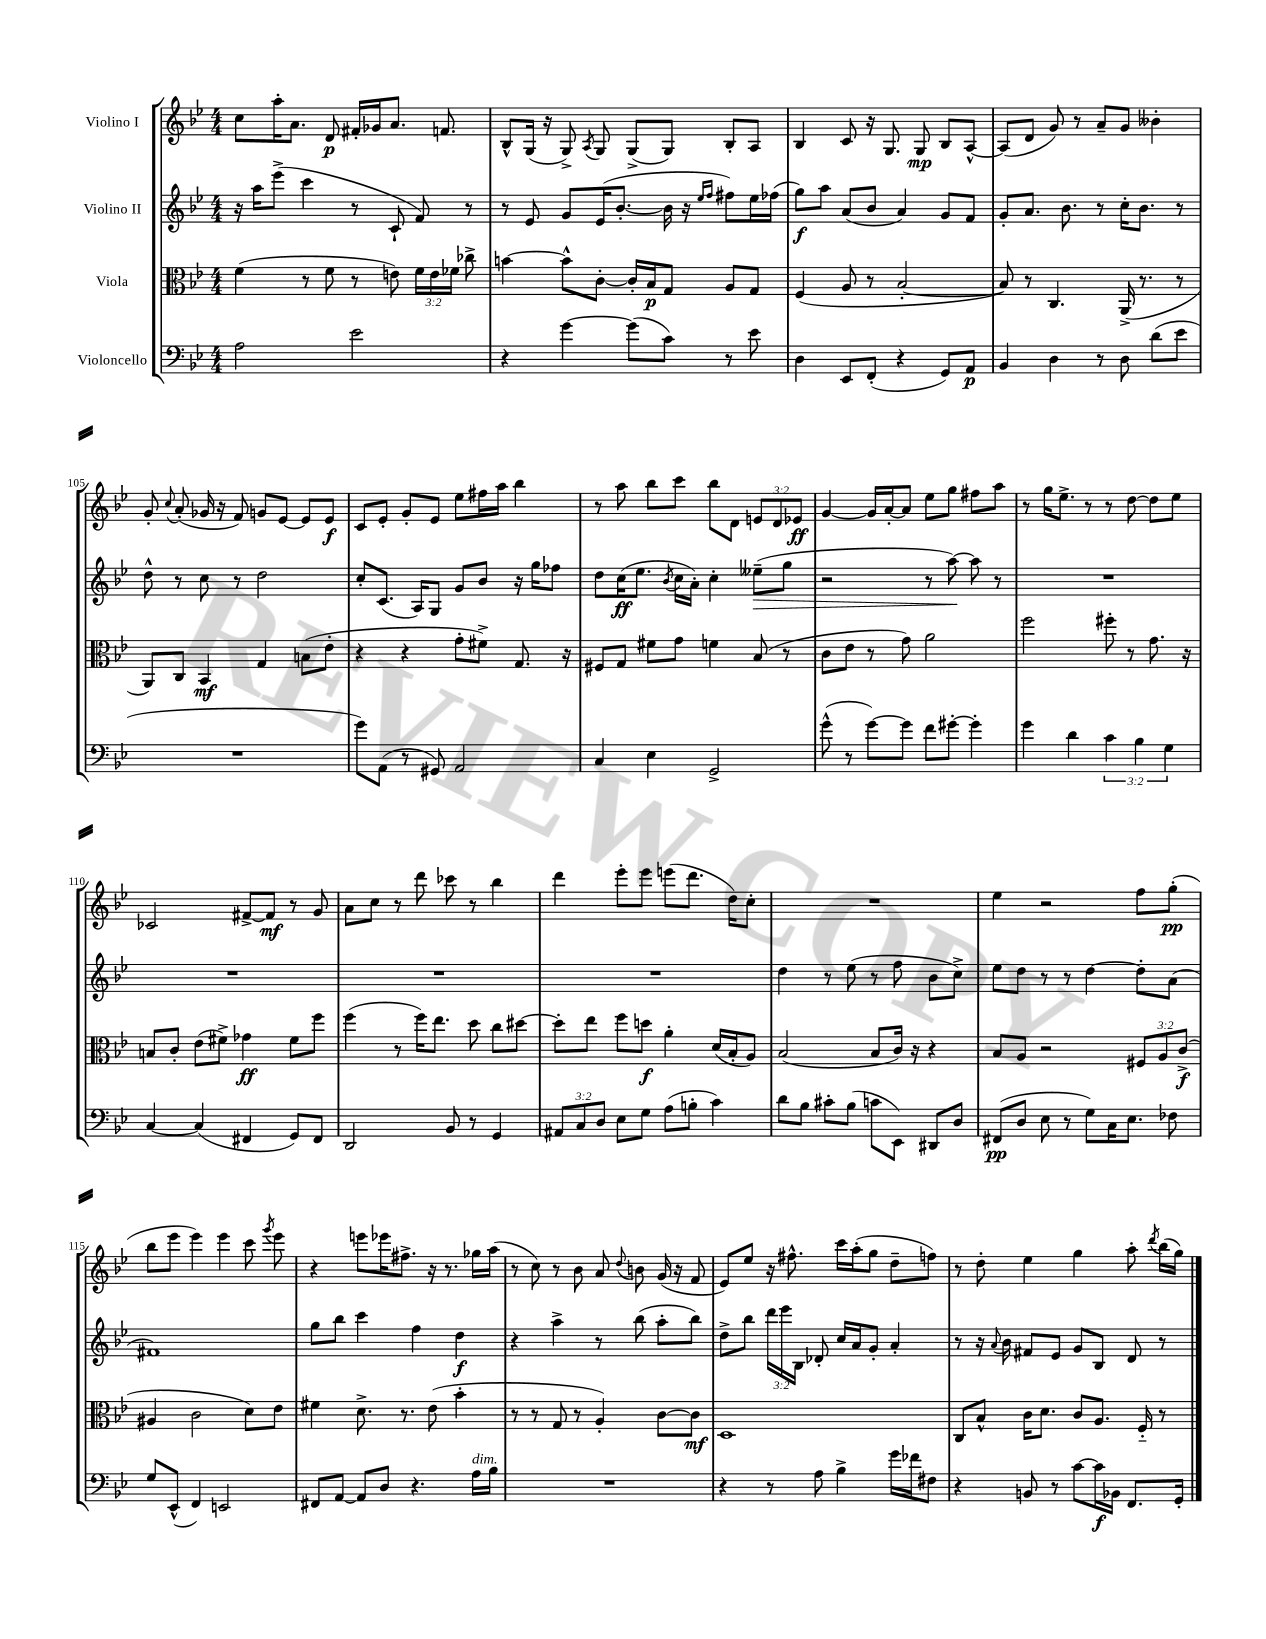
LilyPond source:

<<
\new StaffGroup <<
\new Staff = "s0" \with { instrumentName = "Violino I" } {
    \clef treble \key bes \major \numericTimeSignature \time 4/4 \override Staff.TupletNumber.text = #tuplet-number::calc-fraction-text
    \autoBeamOff c''8[ a''16-. a'8.] d'8\p fis'16[-. ges'16 a'8.] f'8. |
    bes8[-^ g16]( r16 g8->) \acciaccatura { a8 } g8 g8[->( g8]) bes8[-. a8] |
    bes4 c'8 r16 g8. g8\mp bes8[ a8]~-^ |
    a8[( d'8] g'8) r8 a'8[-- g'8] beses'4-. |
    g'8-. \appoggiatura { c''8 } a'8-.( ges'16 r16 f'8) g'8[ ees'8]~ ees'8[ ees'8]\f |
    c'8[ ees'8]-. g'8[-. ees'8] ees''8[ fis''16 a''16] bes''4 |
    r8 a''8 bes''8[ c'''8] bes''8[ d'8] \tuplet 3/2 { e'8[ d'8 ees'8]\ff } |
    g'4~ g'16[ a'16~-. a'8] ees''8[ g''8] fis''8[ a''8] |
    r8 g''16[ ees''8.]-> r8 r8 d''8~ d''8[ ees''8] |
    ces'2 fis'8[~-> fis'8]\mf r8 g'8 |
    a'8[ c''8] r8 d'''8 ces'''8 r8 bes''4 |
    d'''4 ees'''8[-. ees'''8] e'''8[( d'''8.] d''16[) c''8]-. |
    R1 |
    ees''4 r2 f''8[ g''8]-.\pp( |
    bes''8[ ees'''8] ees'''4) ees'''4 c'''8 \acciaccatura { g'''8 } ees'''8 |
    r4 e'''8[ ees'''16 fis''8.]-> r16 r8. ges''16[ a''16]( |
    r8 c''8) r8 bes'8 a'8 \appoggiatura { d''8 } b'8 g'16( r16 f'8 |
    ees'8[) ees''8] r16 fis''8.-^ c'''16[ a''16-.( g''8] d''8[-- f''8]) |
    r8 d''8-. ees''4 g''4 a''8-. \acciaccatura { d'''8 } bes''16[( g''16]) \bar "|." |
}
\new Staff = "s1" \with { instrumentName = "Violino II" } {
    \clef treble \key bes \major \numericTimeSignature \time 4/4 \override Staff.TupletNumber.text = #tuplet-number::calc-fraction-text
    \autoBeamOff r16 a''16[ ees'''8]->( c'''4 r8 c'8-! f'8) r8 |
    r8 ees'8 g'8[ ees'16( bes'8.]~-. bes'16 r16 \grace { ees''16[ f''16] } fis''8[) ees''16 fes''16]( |
    g''8[\f) a''8] a'8[( bes'8] a'4) g'8[ f'8] |
    g'8[-. a'8.] bes'8. r8 c''16[-. bes'8.] r8 |
    d''8-^ r8 c''8 r8 d''2 |
    c''8[-. c'8.]( a16[) g8] g'8[ bes'8] r16 g''16[ fes''8] |
    d''8[ c''16\ff( ees''8.] \acciaccatura { bes'8 } c''16[ a'16]-.) c''4-. eeses''8[--\>( g''8] |
    r2 r8 a''8~\!) a''8 r8 |
    R1 |
    R1 |
    R1 |
    R1 |
    d''4 r8 ees''8( r8 f''8 bes'8[ c''8]->) |
    ees''8[ d''8] r8 r8 d''4~ d''8[-. a'8]( |
    fis'1) |
    g''8[ bes''8] c'''4 f''4 d''4\f |
    r4 a''4-> r8 bes''8( a''8[-. bes''8]) |
    d''8[-> bes''8] \tuplet 3/2 { d'''16[ ees'''16 bes16] } des'8-. c''16[ a'16 g'8]-. a'4-. |
    r8 r16 \appoggiatura { a'8 } bes'16 fis'8[ ees'8] g'8[ bes8] d'8 r8 \bar "|." |
}
\new Staff = "s2" \with { instrumentName = "Viola" } {
    \clef alto \key bes \major \numericTimeSignature \time 4/4 \override Staff.TupletNumber.text = #tuplet-number::calc-fraction-text
    \autoBeamOff f'4( r8 f'8 r8 e'8) \tuplet 3/2 { f'16[ e'16 fes'16] } ces''8-> |
    b'4~ b'8[-^ c'8]~-. c'16[-. bes16\p g8] a8[ g8] |
    f4( a8 r8 bes2~-. |
    bes8) r8 c4. a,16->( r8. r8 |
    a,8[) c8] bes,4\mf g4 b8[( ees'8]-. |
    r4 r4 g'8[-. fis'8]->) g8. r16 |
    fis8[ g8] fis'8[ g'8] f'4 bes8( r8 |
    c'8[ ees'8] r8 g'8) a'2 |
    f''2 fis''8-. r8 g'8. r16 |
    b8[ c'8]-. ees'8[( fis'8]->) ges'4\ff fis'8[ f''8] |
    f''4( r8 f''16[) ees''8.] d''8 c''8[ dis''8]~ |
    dis''8[-. ees''8] f''8[ d''8]\f a'4-. d'16[( bes16-. a8]) |
    bes2( bes8[ c'16]) r16 r4 |
    bes8[ a8] r2 \tuplet 3/2 { fis8[ a8 c'8]->\f( } |
    ais4 c'2 d'8[) ees'8] |
    fis'4 d'8.-> r8. ees'8( bes'4-. |
    r8 r8 g8 r8 a4-.) c'8[~ c'8]\mf |
    d1 |
    c8[ bes8]-^ c'16[ d'8.] c'8[ a8.] f16-_ r8 \bar "|." |
}
\new Staff = "s3" \with { instrumentName = "Violoncello" } {
    \clef bass \key bes \major \numericTimeSignature \time 4/4 \override Staff.TupletNumber.text = #tuplet-number::calc-fraction-text
    \autoBeamOff a2 ees'2 |
    r4 g'4~ g'8[( c'8]) r8 ees'8 |
    d4 ees,8[ f,8]-.( r4 g,8[) a,8]\p |
    bes,4 d4 r8 d8 d'8[( ees'8] |
    R1 |
    g'8[) a,8]( r8 gis,8) a,2 |
    c4 ees4 g,2-> |
    g'8-^( r8 g'8[~) g'8] f'8[ gis'8]~-. gis'4-. |
    g'4 d'4 \tuplet 3/2 { c'4 bes4 g4 } |
    c4~ c4( fis,4 g,8[) fis,8] |
    d,2 bes,8 r8 g,4 |
    \tuplet 3/2 { ais,8[ c8 d8] } ees8[ g8] a8[( b8]-. c'4) |
    d'8[ bes8] cis'8[-. bes8]( c'8[ ees,8]) dis,8[ d8] |
    fis,8[\pp( d8] ees8 r8 g8[) c16 ees8.] fes8 |
    g8[ ees,8]-^( f,4) e,2 |
    fis,8[ a,8]~ a,8[ d8] r4. a16[^\markup { \italic "dim." } bes16] |
    R1 |
    r4 r8 a8 bes4-> g'16[ fes'16 fis8] |
    r4 b,8 r8 c'8[~ c'16\f bes,16] f,8.[ g,16]-. \bar "|." |
}
>>
>>
\layout { \context { \Score currentBarNumber = #101 \override BarNumber.break-visibility = ##(#f #t #t) barNumberVisibility = #(every-nth-bar-number-visible 5) } }
